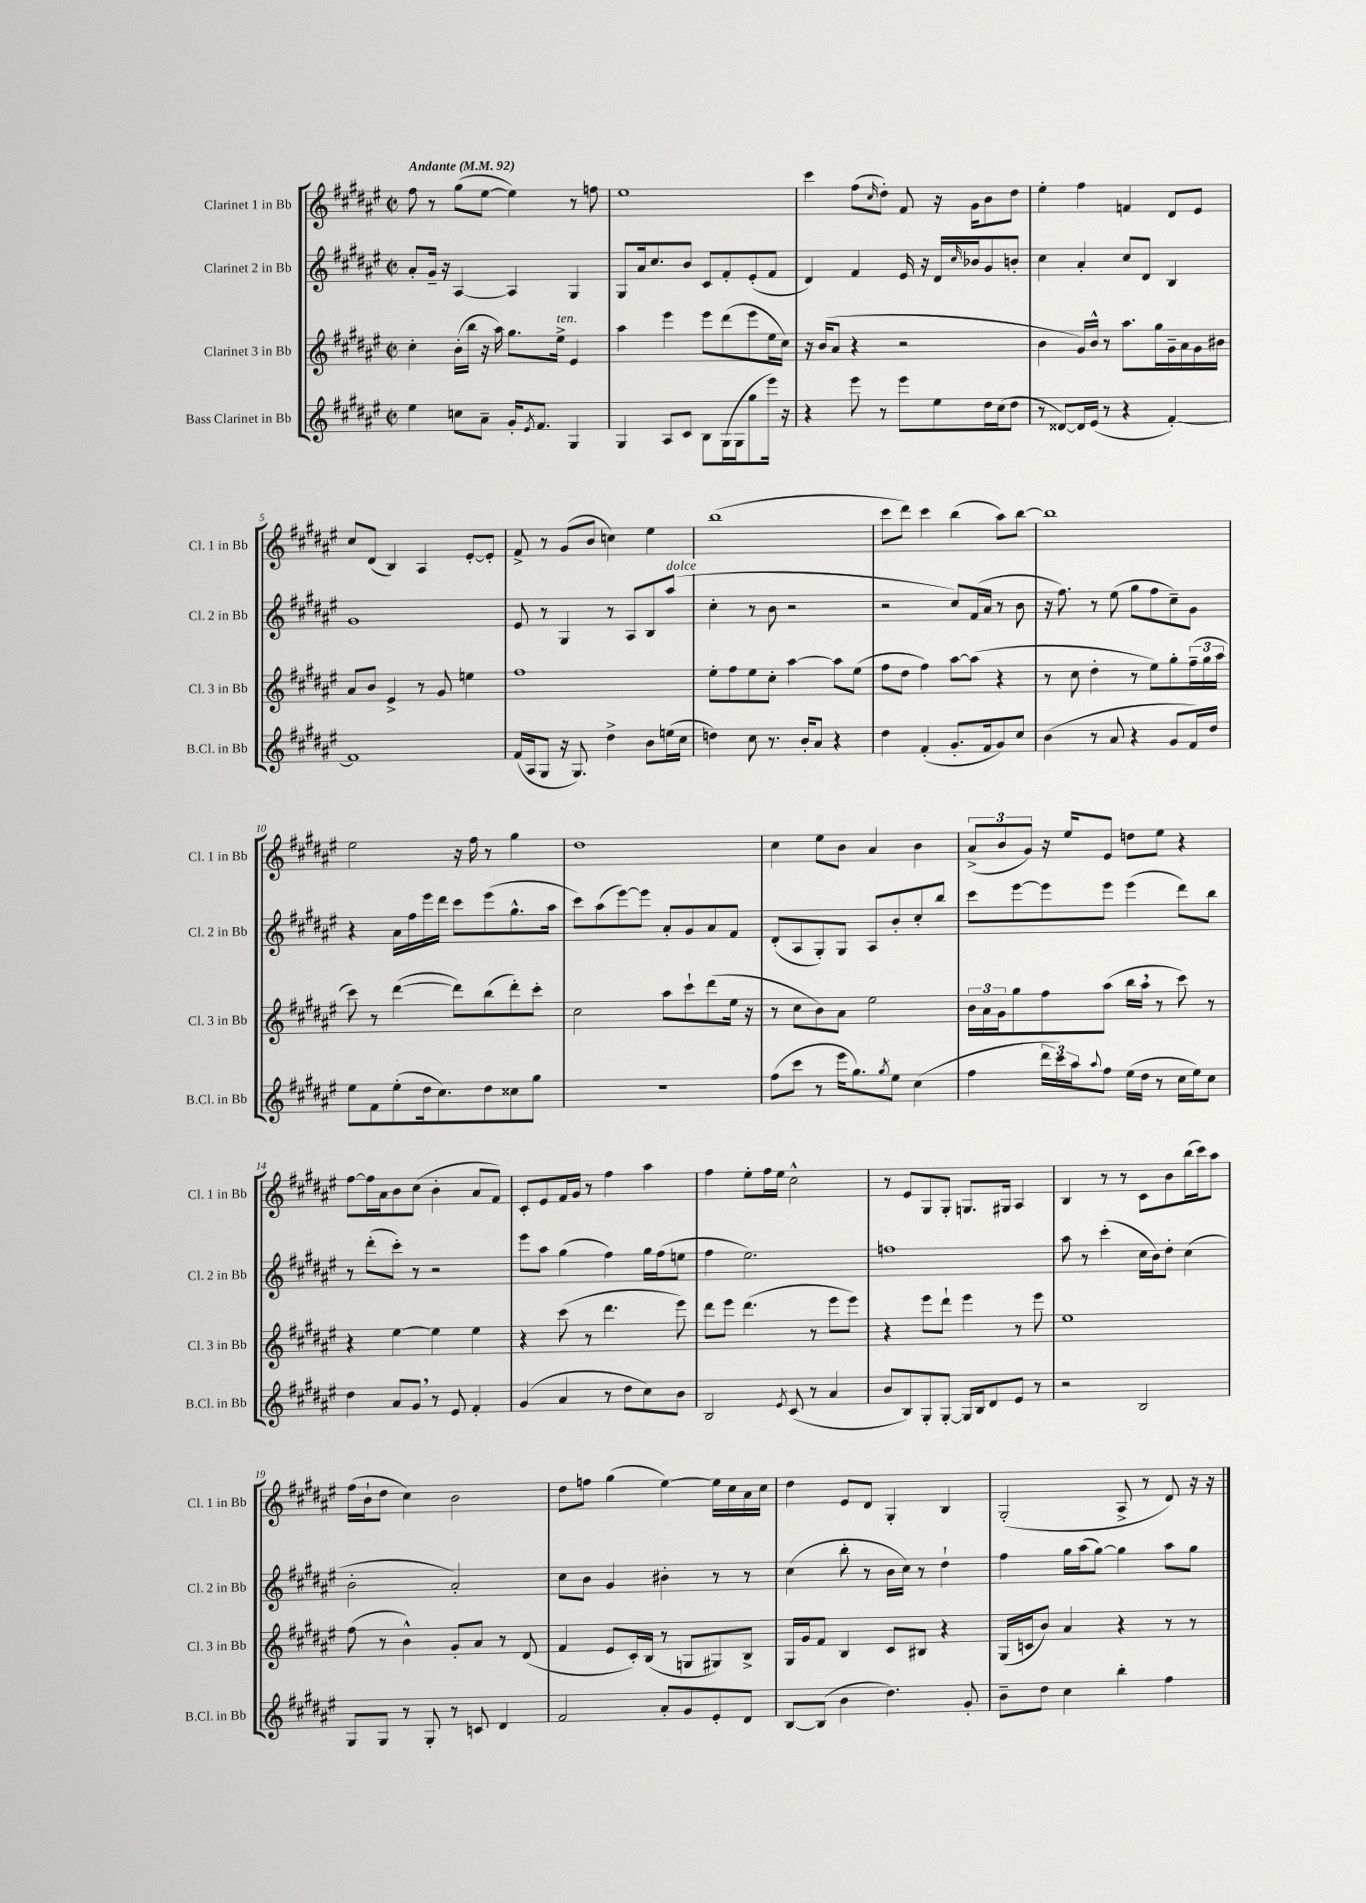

**kern	**kern	**kern	**kern
*staff4	*staff3	*staff2	*staff1
*clefG2	*clefG2	*clefG2	*clefG2
*k[f#c#g#d#a#e#]	*k[f#c#g#d#a#e#]	*k[f#c#g#d#a#e#]	*k[f#c#g#d#a#e#]
*M2/2	*M2/2	*M2/2	*M2/2
*met(c|)	*met(c|)	*met(c|)	*met(c|)
*MM92	*MM92	*MM92	*MM92
4ee#	4cc#'	8a#'	8ff#
.	.	16g#~	8r
.	.	16r	.
8cc	(16b'	[4A#	(8gg#
.	16bb	.	.
8a#~	16r	.	[8ee#
.	16aa#)	.	.
16g#'	8.gg#	4A#]	4ee#])
8qe#	.	.	.
8.f#	.	.	.
.	16ee#^	.	.
4G#	4e#	4G#	8r
.	.	.	8ff
=	=	=	=
4G#	4aa#	8G#	1ee#
.	.	16a#	.
.	.	8.cc#	.
8A#	4eee#	.	.
8c#	.	8b	.
8B	8eee#	8c#	.
(16G#	(8ddd#	8f#'	.
16G#	.	.	.
8gg#	8eee#	(8e#'	.
16eee#)	16ee#	8f#	.
16r	16cc#)	.	.
=	=	=	=
4r	16r	4d#)	4ccc#
.	(16b	.	.
.	8a#	.	.
8eee#	4r	4f#	(8ff#
.	.	.	16qqcc#
8r	.	.	8dd#')
8eee#	2r	16e#	8f#
.	.	16r	.
8ee#	.	16d#	16r
.	.	16qqcc#	.
.	.	16b-	16g#
16dd#	.	8g#	8b
(16cc#	.	.	.
8dd#	.	8b'	8dd#
=	=	=	=
8r	4b	4cc#	4ee#'
[8d##)	.	.	.
16d##]	16g#)	4a#'	4ff#
(16e#	16b^^	.	.
8r	8r	.	.
4r	8.aa#	8cc#	4f
.	.	8d#	.
.	16gg#	.	.
[4f#')	16g#~	4B	8d#
.	16a#	.	.
.	16g#	.	8e#
.	16b#	.	.
=	=	=	=
1f#]	8a#	1g#	8cc#
.	8b	.	(8d#
.	4e#^	.	4B)
.	8r	.	4A#
.	8g#	.	.
.	4ee	.	[8e#'
.	.	.	8e#']
=	=	=	=
(16f#	1ff#	8e#	8f#^
16A#	.	.	.
8G#	.	8r	8r
16r	.	4G#	(8g#
8.G#)	.	.	.
.	.	.	8b
4dd#^	.	8r	4cc)
.	.	8A#	.
8b	.	8B	4ee#
(16ee	.	(8aa#	.
16cc#	.	.	.
=	=	=	=
4dd)	8ee#'	4cc#'	(1bb
.	8ff#	.	.
8cc#	8ee#	8r	.
8.r	8cc#'	8b	.
.	[4aa#	2r	.
16b'	.	.	.
8a#	.	.	.
4r	8aa#]	.	.
.	(8ee#	.	.
=	=	=	=
4dd#	8ff#	2r	8ccc#
.	8dd#	.	8ddd#)
(4f#'	4ff#)	.	4ccc#
8.g#'	[8aa#	8cc#)	(4bb
.	(8aa#]	(16f#	.
16f#	.	16a#	.
8g#)	4r	8r	8aa#)
8cc#	.	8b	[8bb
=	=	=	=
(4b	8r	16r	1bb]
.	.	8.ff#)	.
.	8cc#	.	.
8r	4dd#'	8r	.
8a#	.	(8ee#	.
4r	8r	8gg#	.
.	8ee#)	8ff#	.
8g#	8gg#'	8cc#~)	.
16f#)	(24ff#~	8g#	.
.	24gg#	.	.
16dd#	.	.	.
.	24aa#	.	.
=	=	=	=
8ee#	8ccc#)	4r	2ee#
8f#	8r	.	.
(8ee#'	([4ddd#	16a#	.
.	.	16ff#	.
16dd#	.	16eee#	.
8.cc#)	.	16ddd#	.
.	8ddd#])	8ccc#	16r
.	.	.	16ff#
8dd#	(8bb	(8eee#	8r
8cc##	8ddd#')	8.gg#^^	4gg#
8gg#	8ccc#'	.	.
.	.	16aa#	.
=	=	=	=
1r	2cc#	8ccc#)	1dd#
.	.	(8aa#	.
.	.	[8eee#)	.
.	.	8eee#]	.
.	8aa#	8a#'	.
.	8ccc#`	8g#	.
.	(8ddd#	8a#	.
.	16ee#	8f#	.
.	16r	.	.
=	=	=	=
(8ff#	8r	(8d#'	4cc#
8ccc#	8cc#	8A#	.
8r	8b)	8G#')	8ee#
16eee#	8a#	8G#	8b
8.gg#)	.	.	.
.	2ee#	8A#	4a#
8qgg#	.	.	.
8ee#	.	8b'	.
(4cc#	.	8cc#'	4b
.	.	8bb	.
=	=	=	=
4ff#	24b	8ccc#	(12a#^
.	24a#	.	.
.	24g#	.	12b
.	8gg#	[8eee#	.
.	.	.	12g#)
24ddd#	8ff#	8eee#]	16r
24ccc#)	.	.	.
.	.	.	16ee#
24aa#	.	.	.
8qqaa#	.	.	.
8ff#	(8aa#	8eee#	8e#
(16ee#	16bb	(4eee#	8dd
16dd#	16aa#	.	.
8r	8r	.	8ee#
16cc#	8ccc#)	8ddd#)	4r
16ee#)	.	.	.
8cc#	8r	8bb	.
=	=	=	=
4dd#	4r	8r	[8ff#
.	.	(8ddd#'	16ff#]
.	.	.	16a#
8a#	[4ee#	8ccc#')	8b
8g#	.	8r	(8cc#
8r	4ee#]	2r	4b'
8e#	.	.	.
4f#'	4ee#	.	8a#
.	.	.	8f#)
=	=	=	=
(4g#	4r	8eee#	8c#'
.	.	8aa#	8e#
4a#	(8ccc#	(4gg#	16f#
.	.	.	16g#
.	8r	.	8r
8r	4.ddd#	4ff#)	4ff#
8dd#	.	.	.
8cc#)	.	16gg#	4aa#
.	.	(16ff#	.
8b	8eee#)	8ee	.
=	=	=	=
2B	8ddd#	4ff#	4ff#
.	8eee#	.	.
.	(4.ddd#	2.ee#)	8ee#'
.	.	.	16ff#
.	.	.	16ee#
8qe#	.	.	.
(8c#	.	.	2cc#^^
8r	8r	.	.
4a#	8eee#	.	.
.	8eee#)	.	.
=	=	=	=
8b	4r	1ff	8r
8B)	.	.	8e#
8G#'	8eee#	.	8G#
[8G#'	8ddd#`	.	8G#'
16G#]	4eee#	.	8.G
16B	.	.	.
8d#	.	.	.
.	.	.	16G#
8e#	8r	.	4A#
8r	8eee#	.	.
=	=	=	=
2r	1ee#	8aa#	4B
.	.	8r	.
.	.	(4ccc#'	8r
.	.	.	8r
2B	.	16cc#	8c#
.	.	16b)	.
.	.	8dd#'	8b
.	.	(4cc#	(16bb
.	.	.	16ccc#)
.	.	.	8aa#
=	=	=	=
8G#	(8ff#	2b'	(16ff#
.	.	.	16b`
8G#	8r	.	8dd#
8r	4b^^)	.	4cc#)
8G#'	.	.	.
8r	8g#'	2a#')	2b
8c	8a#	.	.
4d#	8r	.	.
.	(8d#	.	.
=	=	=	=
2f#	4f#	8cc#	8dd#
.	.	8b	8ff
.	8e#	4g#	(4gg#
.	16c#')	.	.
.	(16B	.	.
8a#'	8r	4b#'	[4ee#)
8g#	8G	.	.
8e#'	8G#)	8r	16ee#]
.	.	.	16cc#
8d#	8B^	8r	16a#
.	.	.	16cc#
=	=	=	=
[8B	16G#	(4cc#	4dd#
.	16g#	.	.
(8B]	8f#	.	.
4b	4B	8bb'	8e#
.	.	8r	8d#
4.dd#)	8c#	16b	4G#'
.	.	16cc#)	.
.	8B#	8r	.
.	4r	4dd#`	4B
8g#'	.	.	.
=	=	=	=
8b~	(16G#	4ff#	(2G#'
.	16c	.	.
8dd#	8b)	.	.
4cc#	4a#	16gg#	.
.	.	(16aa#	.
.	.	[8gg#)	.
4bb'	4r	4gg#]	8A#^
.	.	.	8r
4ff#	8r	8aa#	8d#)
.	8r	8gg#	16r
.	.	.	16r
==	==	==	==
*-	*-	*-	*-
